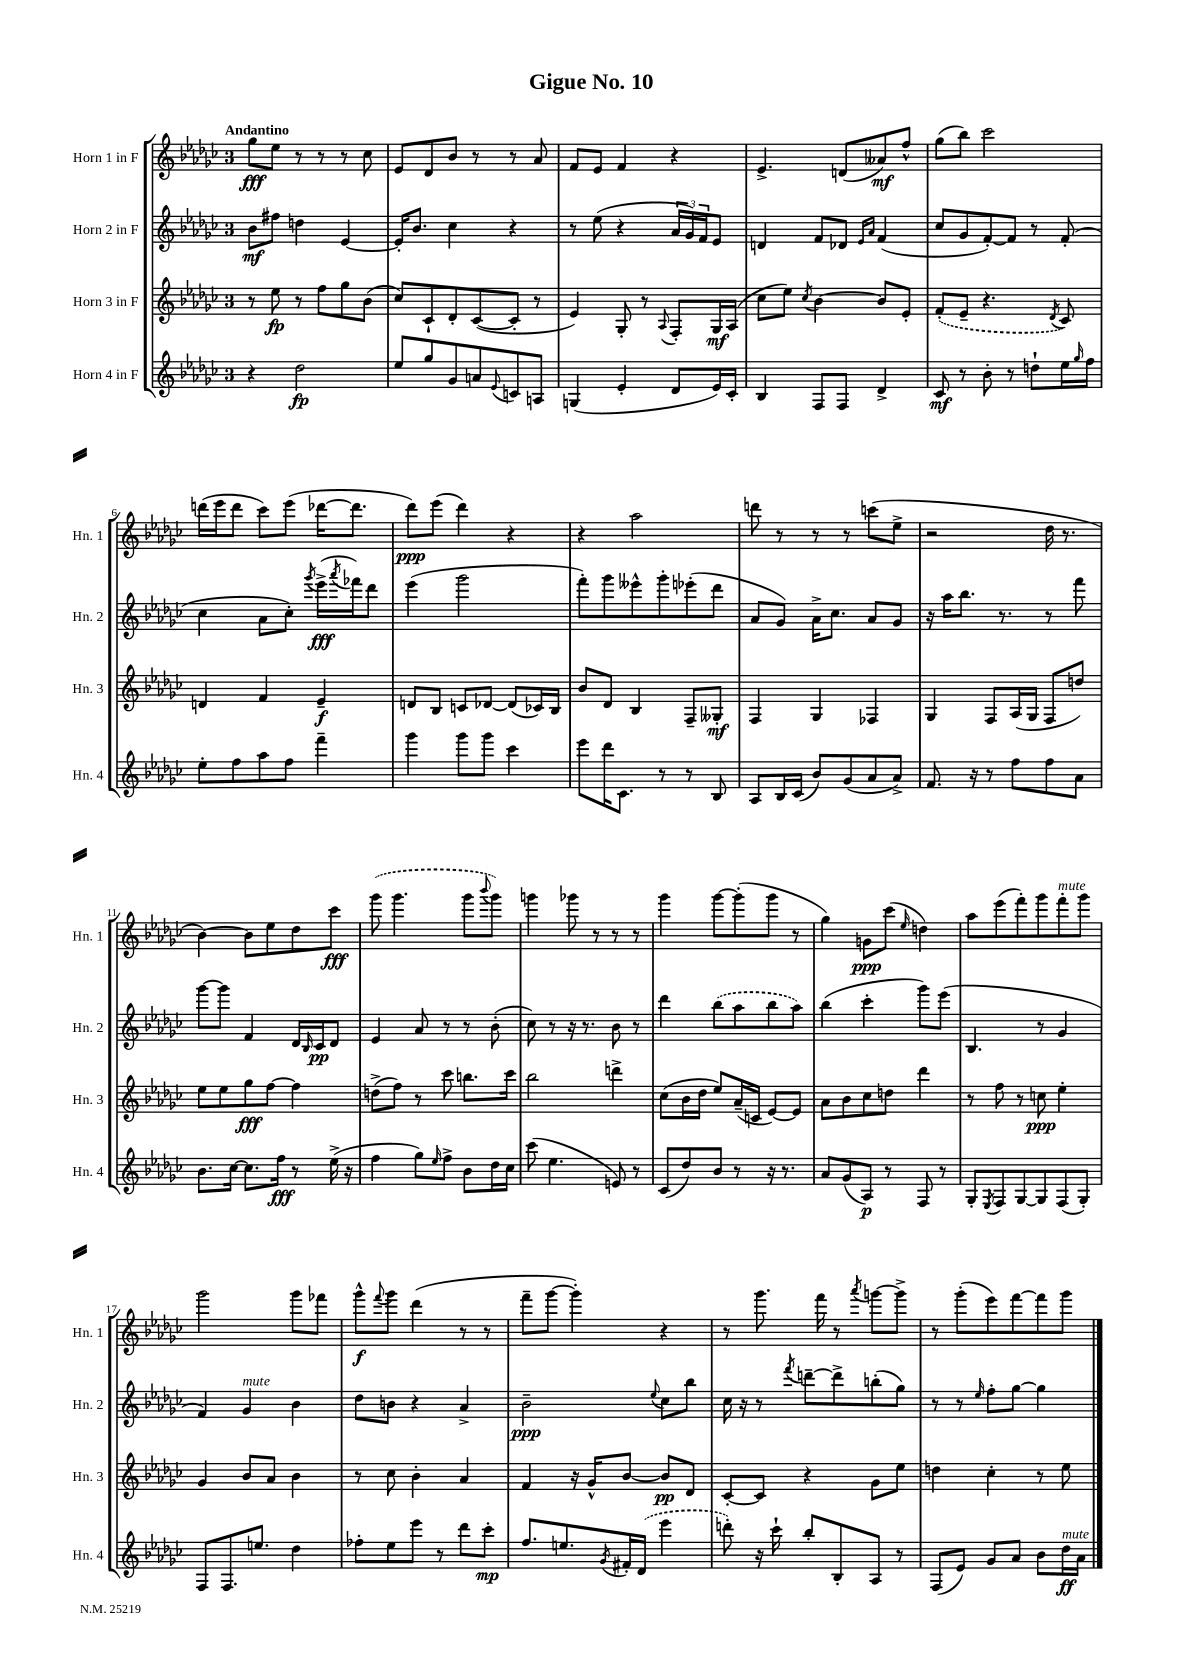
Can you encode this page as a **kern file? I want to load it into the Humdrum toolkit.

**kern	**kern	**kern	**kern
*staff4	*staff3	*staff2	*staff1
*clefG2	*clefG2	*clefG2	*clefG2
*k[b-e-a-d-g-c-]	*k[b-e-a-d-g-c-]	*k[b-e-a-d-g-c-]	*k[b-e-a-d-g-c-]
*M3/4	*M3/4	*M3/4	*M3/4
4r	8r	8b-	8gg-
.	8ee-	8ff#	8ee-
2dd-	8r	4dd	8r
.	8ff	.	8r
.	8gg-	[4e-	8r
.	(8b-	.	8cc-
=	=	=	=
8ee-	8cc-)	16e-']	8e-
.	.	8.b-	.
8gg-	8c-`	.	8d-
8g-	8d-'	4cc-	8b-
8a	([8c-	.	8r
8qqe-	.	.	.
8c	8c-']	4r	8r
8A	8r	.	8a-
=	=	=	=
(4G	4e-)	8r	8f
.	.	(8ee-	8e-
4e-'	8G-'	4r	4f
.	8r	.	.
.	8qqA-	.	.
8d-	8F'	24a-	4r
.	.	24g-)	.
.	.	24f	.
16e-)	16G-	8e-	.
16c-'	(16A-	.	.
=	=	=	=
4B-	8cc-	4d	4.e-^
.	8ee-)	.	.
.	8qcc-	.	.
8F	[4b-	8f	.
8F	.	8d-	(8d
.	.	16qqe-	.
.	.	16qqa-	.
4d-^	8b-]	(4f	8a--)
.	8e-'	.	8ff^^
=	=	=	=
8c-	(8f'	8cc-	(8gg-
8r	8e-~	8g-	8bb-)
8b-'	4.r	[8f')	2ccc-
8r	.	8f]	.
8dd`	.	8r	.
.	8qd-	.	.
16ee-	8c-)	(8f'	.
16qqgg-	.	.	.
16ff	.	.	.
=	=	=	=
8ee-'	4d	4cc-	(16ddd
.	.	.	16eee-
8ff	.	.	8ddd
8aa-	4f	8a-	8ccc-)
8ff	.	8cc-')	(8eee-
.	.	8qggg-	.
4fff~	4e-~	(16eee-^	[16ddd-
.	.	8qaaa-	.
.	.	16fff-)	8.ddd-]
.	.	8ddd-	.
=	=	=	=
4ggg-	8d	(4eee-	8ddd-)
.	8B-	.	(8eee-
8ggg-	8c	2ggg-	4ddd-)
8ggg-	[8d-	.	.
4ccc-	(8d-]	.	4r
.	16c-)	.	.
.	16B-	.	.
=	=	=	=
8eee-	8b-	8fff')	4r
16ddd-	8d-	8ggg-	.
8.c-	.	.	.
.	4B-	8eee--^^	2aa-
8r	.	8ggg-'	.
8r	8F~	(8eee-'	.
8B-	8G--'	8ddd-	.
=	=	=	=
8A-	4F	8a-	8ddd
16B-	.	8g-)	8r
(16c-	.	.	.
8b-)	4G-	16a-^	8r
.	.	8.cc-	.
(8g-	.	.	8r
8a-	4F-	8a-	(8ccc
8a-^)	.	8g-	8ee-^
=	=	=	=
8.f	4G-	16r	2r
.	.	16aa-	.
.	.	8.bb-	.
16r	.	.	.
8r	8F	.	.
.	.	8.r	.
8ff	(16A-	.	.
.	16G-	.	.
8ff	8F	8r	16dd-
.	.	.	8.r
8a-	8dd)	8fff	.
=	=	=	=
8.b-	8ee-	[8ggg-	[4b-)
.	8ee-	8ggg-]	.
[16cc-	.	.	.
8.cc-]	8gg-	4f	8b-]
.	[8ff	.	8ee-
16ff	.	.	.
8r	4ff]	16d-	8dd-
.	.	16qqB-	.
.	.	16c-	.
(16ee-^	.	8d-	8ccc-
16r	.	.	.
=	=	=	=
4ff	(8dd^	4e-	(8ggg-
.	8ff)	.	4.ggg-
8gg-)	8r	8a-	.
16qqee-	.	.	.
8ff^	8ccc-	8r	.
8b-	8.bb	8r	8ggg-
.	.	.	8qqbbb-
16dd-	.	(8b-'	8ggg-)
16cc-	16ccc-	.	.
=	=	=	=
(8ccc-	2bb-	8cc-)	4ggg
4.ee-	.	8r	.
.	.	16r	8ggg-
.	.	8.r	.
.	.	.	8r
8e)	4ddd^	8b-	8r
8r	.	8r	8r
=	=	=	=
(8c-	(8cc-	4ddd-	4ggg-
8dd-)	16b-	.	.
.	16dd-	.	.
8b-	8ee-)	(8bb-	[8ggg-
8r	(16a-~	8aa-	(8ggg-']
.	16c	.	.
16r	[8e-)	8bb-	8ggg-
8.r	.	.	.
.	8e-]	8aa-)	8r
=	=	=	=
8a-	8a-	(4bb-	4gg-)
(8g-	8b-	.	.
8A-)	8cc-	4ccc-'	8g
8r	8dd	.	(8ccc-
.	.	.	16qqee-
8F	4ddd-	8ggg-)	4dd)
8r	.	(8eee-	.
=	=	=	=
8G-'	8r	4.B-	8aa-
8qE-	.	.	.
8F	8ff	.	(8eee-
[8G-	8r	.	8fff')
8G-]	8cc	8r	8ggg-
(8F	4ee-'	4g-	8fff'
8G-')	.	.	8ggg-
=	=	=	=
8F	4g-	4f)	2ggg-
8.F	.	.	.
.	8b-	4g-	.
8.ee	.	.	.
.	8a-	.	.
4dd-	4b-	4b-	8ggg-
.	.	.	8fff-
=	=	=	=
8ff-'	8r	8dd-	8ggg-^^
.	.	.	8qqfff
8ee-	8cc-	8b	8ggg-
8eee-	4b-'	4r	(4ddd-
8r	.	.	.
8ddd-	4a-	4a-^	8r
8ccc-'	.	.	8r
=	=	=	=
8.ff	4f	2b-~	8fff~
.	.	.	[8ggg-
8.ee	.	.	.
.	16r	.	4ggg-'])
.	16g-^^	.	.
8qg-	.	.	.
16f#'	[8b-	.	.
(16d-	.	.	.
.	.	8qqee-	.
4eee-	8b-]	8cc-	4r
.	8d-	8bb-	.
=	=	=	=
8ddd')	[8c-'	16cc-	8r
.	.	16r	.
16r	8c-]	8r	8.ggg-
16ccc-`	.	.	.
.	.	8qfff	.
8bb-'	4r	[8ddd~	.
.	.	.	16fff
8B-'	.	8ddd^]	8r
.	.	.	8qaaa-
8A-	8g-	(8bb'	[8ggg
8r	8ee-	8gg-)	8ggg^]
=	=	=	=
(8F	4dd	8r	8r
8e-)	.	8r	(8ggg-'
.	.	16qqee-	.
8g-	4cc-'	8ff'	8eee-)
8a-	.	[8gg-	[8fff
8b-	8r	4gg-]	8fff]
16dd-	8ee-	.	8ggg-
16a-	.	.	.
==	==	==	==
*-	*-	*-	*-
